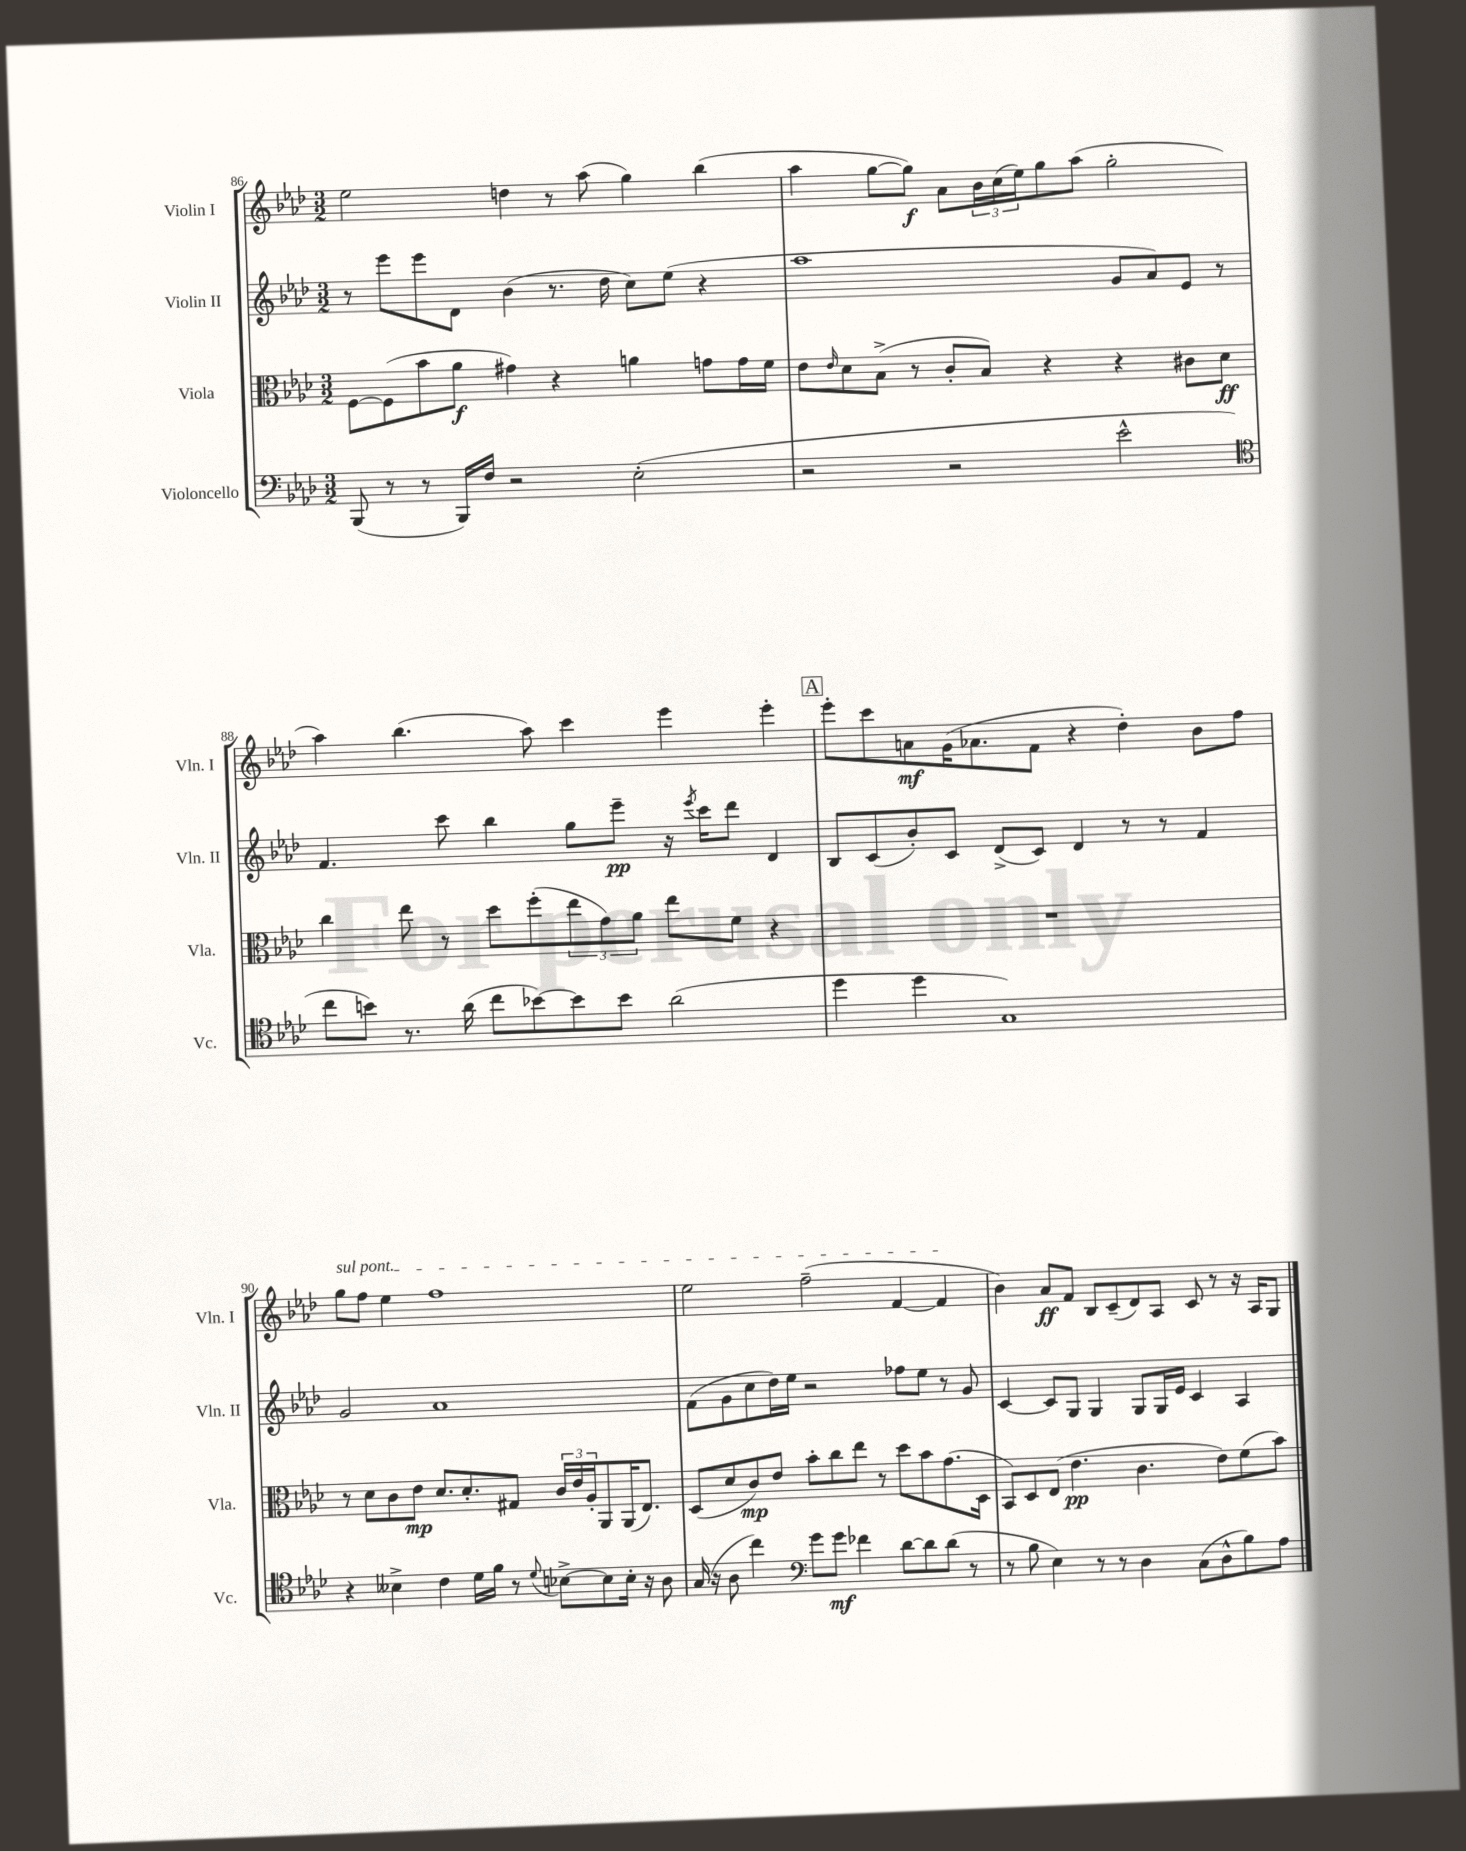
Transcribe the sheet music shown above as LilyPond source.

<<
\new StaffGroup <<
\new Staff = "s0" \with { instrumentName = "Violin I" shortInstrumentName = "Vln. I" } {
    \clef treble \key aes \major \numericTimeSignature \time 3/2
    ees''2 d''4 r8 aes''8( g''4) bes''4( |
    aes''4 g''8~ g''8\f) aes'8 \tuplet 3/2 { bes'16 c''16( ees''16) } g''8 aes''8( g''2-. |
    aes''4) bes''4.( aes''8) c'''4 ees'''4 ees'''4-. |
    \mark \markup { \box "A" } ees'''8-. c'''8 a'8\mf g'16( aes'8. f'8 r4 des''4-.) bes'8 f''8 |
    \once \override TextSpanner.bound-details.left.text = \markup { \italic "sul pont." } g''8\startTextSpan f''8 ees''4 f''1 |
    ees''2 f''2--( f'4~ f'4\stopTextSpan |
    bes'4) aes'8\ff f'8 bes8 c'8--( des'8) aes8 c'8 r8 r16 aes16 g8 \bar "|." |
}
\new Staff = "s1" \with { instrumentName = "Violin II" shortInstrumentName = "Vln. II" } {
    \clef treble \key aes \major \numericTimeSignature \time 3/2
    r8 ees'''8 ees'''8 des'8 bes'4( r8. des''16 c''8) ees''8( r4 |
    aes''1 g'8 aes'8) ees'8 r8 |
    f'4. c'''8 bes''4 g''8 ees'''8--\pp r16 \acciaccatura { ees'''8 } c'''16 des'''8 des'4 |
    \mark \markup { \box "A" } bes8 c'8( bes'8-.) c'8 des'8->( c'8) des'4 r8 r8 f'4 |
    g'2 aes'1 |
    f'8( g'8 c''8 des''16) ees''16 r2 fes''8 ees''8 r8 g'8 |
    c'4~ c'8 g8 g4 g8 g16 ees'16 c'4 aes4 \bar "|." |
}
\new Staff = "s2" \with { instrumentName = "Viola" shortInstrumentName = "Vla." } {
    \clef alto \key aes \major \numericTimeSignature \time 3/2
    f8~ f8( bes'8 aes'8\f gis'4) r4 a'4 g'8 g'16 f'16 |
    ees'8 \grace { ees'16 } des'8 bes8->( r8 c'8-. bes8) r4 r4 cis'8 des'8\ff |
    c''4 ees''8 r8 des''8 f''8-.( \tuplet 3/2 { ees''8 g'8) aes'8 } ees''8 f'8 r4 |
    \mark \markup { \box "A" } R1. |
    r8 des'8 c'8 ees'8\mp des'8. des'8.-. gis8 \tuplet 3/2 { c'16 ees'16 aes16-. } aes,8 aes,16( ees8.) |
    des8( des'8 c'8\mp) ees'8 bes'8-. c''8 ees''8 r8 des''8 bes'8 g'8.( des16 |
    bes,8) des8 ees8( ees'4.\pp c'4. ees'8) f'8( bes'8) \bar "|." |
}
\new Staff = "s3" \with { instrumentName = "Violoncello" shortInstrumentName = "Vc." } {
    \clef bass \key aes \major \numericTimeSignature \time 3/2
    bes,,8( r8 r8 bes,,16) f16 r2 ees2-.( |
    r2 r2 ees'2-^ |
    \clef tenor c''8 b'8) r8. aes'16( c''8 bes'8~) bes'8 bes'8 aes'2( |
    \mark \markup { \box "A" } des''4 des''4 g1) |
    r4 beses4-> c'4 des'16 f'16 r8 \appoggiatura { des'8 } bes8~-> bes8 bes16-. r16 aes8 |
    g16( r16 aes8 c''4) \clef bass g'8 g'8\mf fes'4 des'8~ des'8 des'8( r8 |
    r8 bes8 ees4) r8 r8 des4 c8( des8-^ bes8) aes8 \bar "|." |
}
>>
>>
\layout { \context { \Score currentBarNumber = #86 } }
